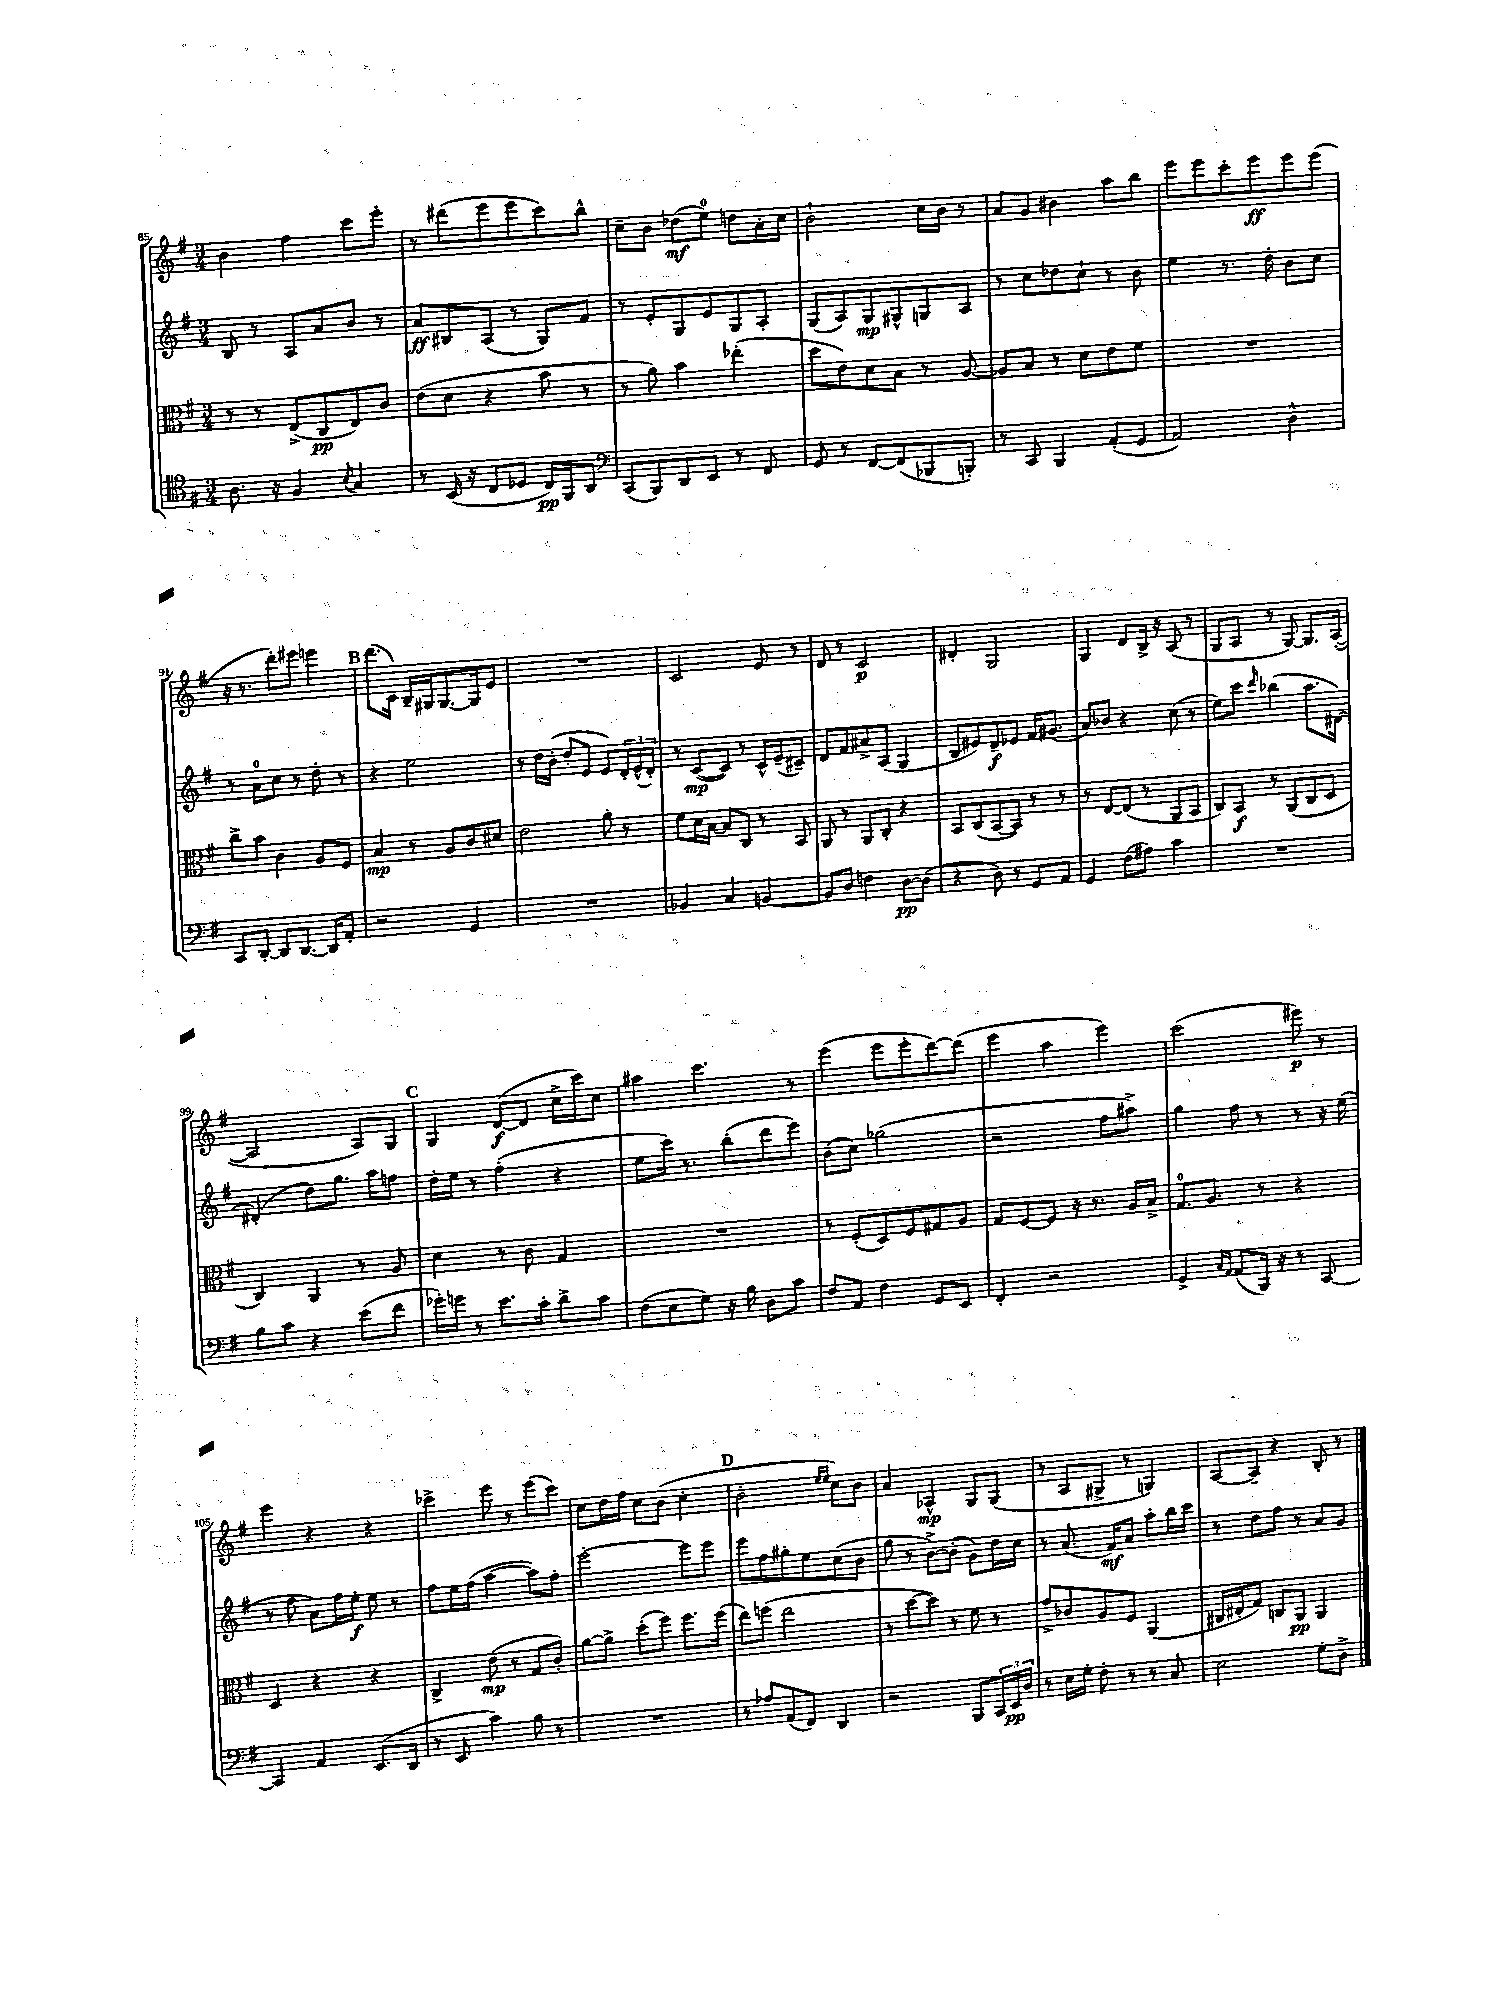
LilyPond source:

<<
\new StaffGroup <<
\new Staff = "s0" {
    \clef treble \key g \major \numericTimeSignature \time 3/4
    b'4 fis''4 c'''8 e'''8-. |
    r8 dis'''8( e'''8 e'''8 c'''8) b''8-^ |
    c''8-- b'8 des''8\mf( e''8-0) d''8 a'16-. c''16 |
    b'2-! c''16 b'16 r8 |
    a'8 g'8 bis'4 a''8 b''8 |
    e'''8 e'''8 c'''8-. e'''8\ff e'''8 e'''8( |
    r16 r8. d'''8-.) eis'''8 e'''4 |
    \mark \markup { \bold "B" } d'''8.( c'16) b16-- gis16 gis8.~ gis16 e'8 |
    R2. |
    c'2 e'8 r8 |
    d'8 r8 c'2\p |
    dis'4-. g2 |
    g4 d'8 b16-> r16 a8( r8 |
    g8 a8 r8 g8~) g8. a16~-.( |
    a2 a8) g8 |
    \mark \markup { \bold "C" } g4 d'8~\f( d'8 c''16-> c'''16) c''8 |
    ais''4 c'''4. r8 |
    e'''4( e'''8 e'''8-. d'''8~) d'''8( |
    e'''4 a''4 e'''4) |
    c'''2( eis'''8\p) r8 |
    e'''4 r4 r4 |
    ces'''4-> e'''8 r8 e'''8( ces'''8) |
    c''8 d''16 fis''16 c''8 b'8( c''4-. |
    \mark \markup { \bold "D" } b'2-. \grace { e''16 e''16 } c''8) b'8 |
    a'4 aes4-^\mp g8 g8( |
    r8 a8 gis8-> r8 g4) |
    a8~ a8-- r4 b8-. r8 \bar "|." |
}
\new Staff = "s1" {
    \clef treble \key g \major \numericTimeSignature \time 3/4
    b8 r8 a8 a'8 b'8 r8 |
    a'8\ff bis8 a8( r8 g8) fis'8 |
    r8 e'8-. g8 e'8 g8 a8-. |
    g8( a8) g8\mp gis8-^ g8 a8 |
    r8 c''8 des''8 c''8-! r8 b'8 |
    e''4 r8. d''16-. b'8 c''8 |
    r8 a'8-0 c''8 r8 d''8-. r8 |
    \mark \markup { \bold "B" } r4 e''2 |
    r8 d''16 b'16-.( d''8-. e'8 e'8) \tuplet 3/2 { d'16-. e'16-^( d'16-.) } |
    r8 c'8~\mp( c'8) r8 c'16-^ e'16--( cis'8--) |
    d'8 fis'8 ais'8-> a8( g4 |
    b8 eis'8) d'8--\f ees'8 fis'16 gis'8.( |
    a'8) bes'8 r4 c''8( r8 |
    e''8) c'''8 \grace { d'''16 } bes''4( a''8. dis'16~) |
    dis'4-.( d''8) g''8. a''16 f''8 |
    \mark \markup { \bold "C" } d''16-. e''16 r8 fis''4-.( r4 |
    e''8 c'''16) r8. b''8-.( d'''8 e'''8) |
    b'8( c''8) ges''2( |
    r2 fis''8 ais''8->) |
    g''4 fis''8 r8 r8 r16 e''16( |
    r8 fis''8 a'8) fis''16 e''16-.\f e''8 r8 |
    fis''8 e''16 fis''16( a''4~ a''8) fis''8-. |
    e'''2~-. e'''8 e'''8 |
    \mark \markup { \bold "D" } e'''8 fis''8 gis''8-. e''8 c''8( b'8 |
    g''8 r8 b'8~->) b'8-.( g'8) d''16 c''16 |
    r8 a'8.( fis'16\mf) a'8 a''8-. b''16 c'''16 |
    r8 d''8 fis''8 r8 a'8 g'8 \bar "|." |
}
\new Staff = "s2" {
    \clef alto \key g \major \numericTimeSignature \time 3/4
    r8 r8 e8->( c8\pp e8) c'8 |
    e'8( d'8 r4 b'8 r8 |
    r8 a'8) b'4 ees''4-.( |
    d''8 e'8) d'8 b8 r8 a8~ |
    a8 b8 r8 d'8 e'8 fis'8 |
    R2. |
    c''8-> b'8 c'4 a8 fis8 |
    \mark \markup { \bold "B" } b4\mp r8 a8 c'8 dis'8 |
    e'2 a'8-. r8 |
    fis'8 d'16 b16~ b8 c8 r8 b,8 |
    a,8 r8 a,8 c8-. r4 |
    b,8 c8( b,8~ b,8) r8 r8 |
    r8 e8~ e8( r8 a,8 b,8 |
    c8) b,8\f r8 a,8( c8 d8 |
    c4) a,4 r8 a8 |
    \mark \markup { \bold "C" } d'4 r8 c'8 g4 |
    R2. |
    r8 fis8-.( d8) fis8 gis8 a8 |
    g8 fis8~ fis8 r16 r8. a16 b16-> |
    g8.-0 a8. r8 r4 |
    d4 r4 r4 |
    c4-> e'8\mp( r8 g8 c'8-.) |
    a'8~ a'8-> d''8-.( fis''8) fis''8. fis''16( |
    \mark \markup { \bold "D" } e''8) f''8( e''2 |
    r8 d''8~ d''8) r8 fis'8 r8 |
    g'8-> ces'8 a8 fis8 a,4( |
    cis16 eis16-. g8) c8 a,8\pp a,4 \bar "|." |
}
\new Staff = "s3" {
    \clef tenor \key g \major \numericTimeSignature \time 3/4
    a8. r16 fis4 \acciaccatura { b8 } g4 |
    r8 b,16( r16 c8 des8 c16\pp) fis,16 a,8 |
    \clef bass c,8( b,,8) d,8 e,8 r8 fis,8 |
    g,8 r8 fis,8~ fis,8( bes,,8 b,,8-.) |
    r8 c,8 b,,4 a,8-.( g,8 |
    a,2) d4-^ |
    c,8 d,8~-. d,8 d,8.~ d,16 a,8-. |
    \mark \markup { \bold "B" } r2 g,4 |
    R2. |
    bes,4 c4 b,4~ |
    b,8 d8 f4 d8~\pp d8( |
    r4 d8) r8 g,8 a,8 |
    g,4 fis8( ais8) c'4 |
    R2. |
    b8 c'8 r4 e'8( fis'8 |
    \mark \markup { \bold "C" } ges'16-.) g'16 r8 e'8. c'16-. d'8-> c'8 |
    fis8( e8 g8) r16 b16 d8 c'8 |
    fis8 a,8 fis4 g,8 e,8 |
    fis,4-. r2 |
    g,4-> \grace { c16 a,16 } a,8( b,,16) r16 r8 c,8~ |
    c,4 a,4 e,8.( d,16 |
    r8 e,8 c'4) b8 r8 |
    R2. |
    \mark \markup { \bold "D" } r8 aes8 a,8( fis,8) d,4 |
    r2 b,,8 \tuplet 3/2 { c,16 e,16\pp d16 } |
    r8 e16 g16-. fis8-. r8 r8 c8 |
    e2 g8-. d8-> \bar "|." |
}
>>
>>
\layout { \context { \Score currentBarNumber = #85 } }
